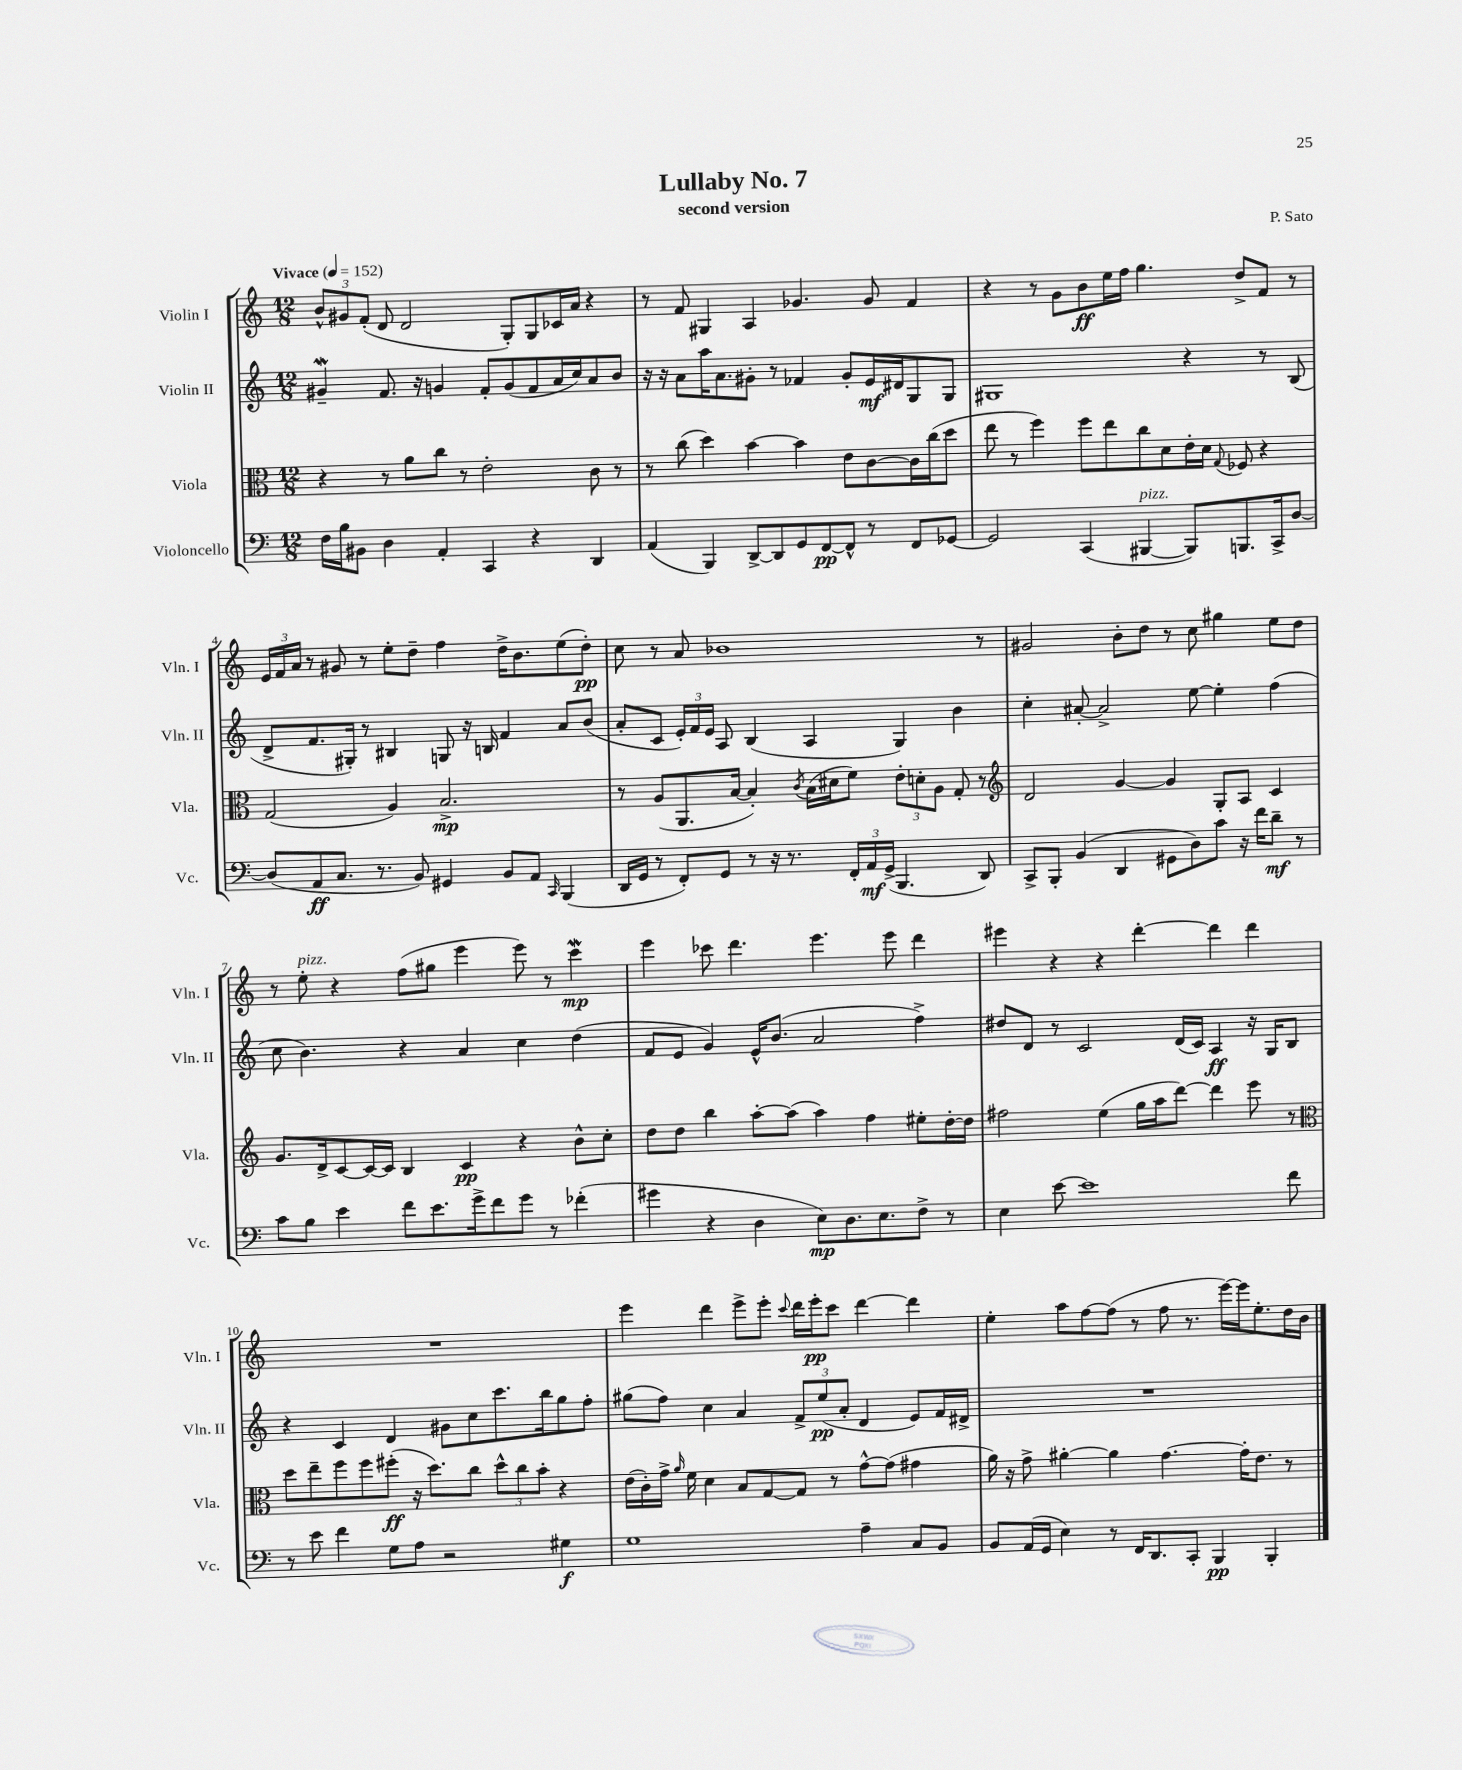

**kern	**kern	**kern	**kern
*staff4	*staff3	*staff2	*staff1
*clefF4	*clefC3	*clefG2	*clefG2
*k[]	*k[]	*k[]	*k[]
*M12/8	*M12/8	*M12/8	*M12/8
*MM152	*MM152	*MM152	*MM152
16F	4r	4g#~	12b^^
16B	.	.	.
.	.	.	12g#
8BB#	.	.	.
.	.	.	(12f'
4D	8r	8.f	8d
.	8a	.	2d
.	.	16r	.
4AA'	8cc	4g	.
.	8r	.	.
4CC	2e'	8f'	.
.	.	(8g	8G')
4r	.	8f	8G
.	.	16a	16c-
.	.	16cc)	16a
4DD	8c	8a	4r
.	8r	8b	.
=	=	=	=
(4AA	8r	16r	8r
.	.	16r	.
.	(8cc	8a	8f
4BBB)	4dd)	16aa	4G#
.	.	8.a	.
[8DD^	[4b	8g#'	4A
8DD]	.	8r	.
8GG	4b]	4f-	4.g-
[8FF	.	.	.
8FF^^]	8e	8g#'	.
8r	[8c	16e	8g-
.	.	16d#	.
8FF	16c]	8G	4f
.	(16cc	.	.
[8GG-	8dd	8G	.
=	=	=	=
2GG-]	8ee	1G#	4r
.	8r	.	.
.	4ff)	.	8r
.	.	.	8g
(4CC	8ff	.	8b
.	8ee	.	16ee
.	.	.	16ff
[4BBB#	8cc	.	4.gg
.	8d	.	.
8BBB#])	16e'	4r	.
.	16d	.	.
.	8qqG	.	.
8.BBB	8F-	.	8dd^
.	4r	8r	8f
16CC^	.	.	.
[8D	.	(8B	8r
=	=	=	=
(8D]	(2G	8d^	24e
.	.	.	24f
.	.	.	24a
8AA	.	8.f	8r
8.C	.	.	8g#
.	.	16G#')	.
.	.	8r	8r
8.r	.	.	.
.	4A)	4B#	8ee'
8BB)	.	.	8dd~
4GG#	2.B^	8G	4ff
.	.	16r	.
.	.	16B	.
8BB	.	4f	16dd^
.	.	.	8.b
8AA	.	.	.
16qqCC	.	.	.
(4BBB	.	8a	(8ee
.	.	(8b	8dd')
=	=	=	=
16DD	8r	8a'	8cc
16GG	.	.	.
8r	(8A	8c	8r
8FF')	8.AA	24e')	8a
.	.	24f	.
.	.	24e	.
8GG	.	8A	1b-
.	[16B	.	.
8r	4B'])	(4B	.
16r	.	.	.
8.r	.	.	.
.	8qc	.	.
.	(16B	4A	.
.	16d#	.	.
24FF'	8f)	.	.
24AA	.	.	.
(24GG^	.	.	.
4.BBB	12e'	4G)	.
.	12d'	.	.
.	12A	.	.
.	8G'	4b	.
8DD)	8r	.	8r
=	=	=	=
*	*clefG2	*	*
8CC^	2d	4cc'	2g#
8BBB'	.	.	.
(4BB	.	[8a#'	.
.	.	2a#^]	.
4DD	[4g	.	8b'
.	.	.	8dd
8GG#	4g]	.	8r
8D)	.	[8ee	8cc
8c	8G'	4ee']	4gg#
16r	8A	.	.
16f	.	.	.
8d~	4c	(4ff	8ee
8r	.	.	8dd
=	=	=	=
8c	8.g	8cc	8r
8B	.	4.b)	8ee'
.	16d^	.	.
4e	[8c	.	4r
.	16c_	.	.
.	16c]	.	.
8f	4B	4r	(8ff
8.e	.	.	8gg#
.	4c	4a	4eee
16g^	.	.	.
8f	.	.	.
8g	4r	4cc	8eee)
8r	.	.	8r
(4f-'	8b^^	(4dd	4ccc
.	8cc'	.	.
=	=	=	=
4g#	8dd	8f	4eee
.	8dd	8e	.
4r	4bb	4g)	8ccc-
.	.	.	4.ddd
4D	[8aa'	16e^^	.
.	.	(8.b	.
.	(8aa]	.	.
8E)	4aa)	2a	4.eee
8.D	.	.	.
.	4ff	.	.
8.E	.	.	.
.	.	.	8eee
8F^	8ee#'	4ff^)	4ddd
8r	[16dd'	.	.
.	16dd]	.	.
=	=	=	=
4E	2ff#	8dd#	4eee#
.	.	8d	.
[8e	.	8r	4r
1e]	.	2c	.
.	(4ee	.	4r
.	16gg	.	[4ddd'
.	16aa	.	.
.	[8ddd)	(16d	.
.	.	16c)	.
.	4ddd]	4A	4ddd]
.	8eee	16r	4ddd
.	.	16G	.
8f	8r	8B	.
=	=	=	=
*	*clefC3	*	*
8r	8dd	4r	1.r
8e	8ee~	.	.
4f	8ff	4c	.
.	8ff	.	.
8G	(8ff#'	4d	.
8A	16r	.	.
.	8.dd)	.	.
2r	.	8g#	.
.	8cc	8cc	.
.	12dd^^	8.ccc	.
.	12cc	.	.
.	12b'	.	.
.	.	16bb	.
4G#	4r	8gg	.
.	.	8ff'	.
=	=	=	=
1G	(16e	(8gg#	4eee
.	16c')	.	.
.	16g^	8ff)	.
.	16qqa	.	.
.	16f	.	.
.	4d	4cc	4ddd
.	8B	4a	8eee^
.	[8G	.	8eee'
.	.	.	8qqccc
.	8G]	12f^	16ddd
.	.	.	16eee'
.	.	(12ee	.
.	8r	.	8ccc
.	.	12a'	.
4A~	[8g^^	4d	[4ddd
.	(8g]	.	.
8C	4g#	8e)	4ddd]
8BB	.	16f	.
.	.	16d#^	.
=	=	=	=
8BB	16a)	1.r	4ee'
.	16r	.	.
(16AA	8g^	.	.
16GG	.	.	.
4E)	[4a#'	.	8aa
.	.	.	[8ff
8r	4a#]	.	(8ff]
16FF	.	.	8r
8.DD	.	.	.
.	[4.g	.	8ff
8CC'	.	.	8.r
4BBB	.	.	.
.	.	.	[16eee)
.	16g']	.	16eee]
.	8.e	.	8.ee'
4BBB'	.	.	.
.	8r	.	16dd
.	.	.	16b
==	==	==	==
*-	*-	*-	*-
